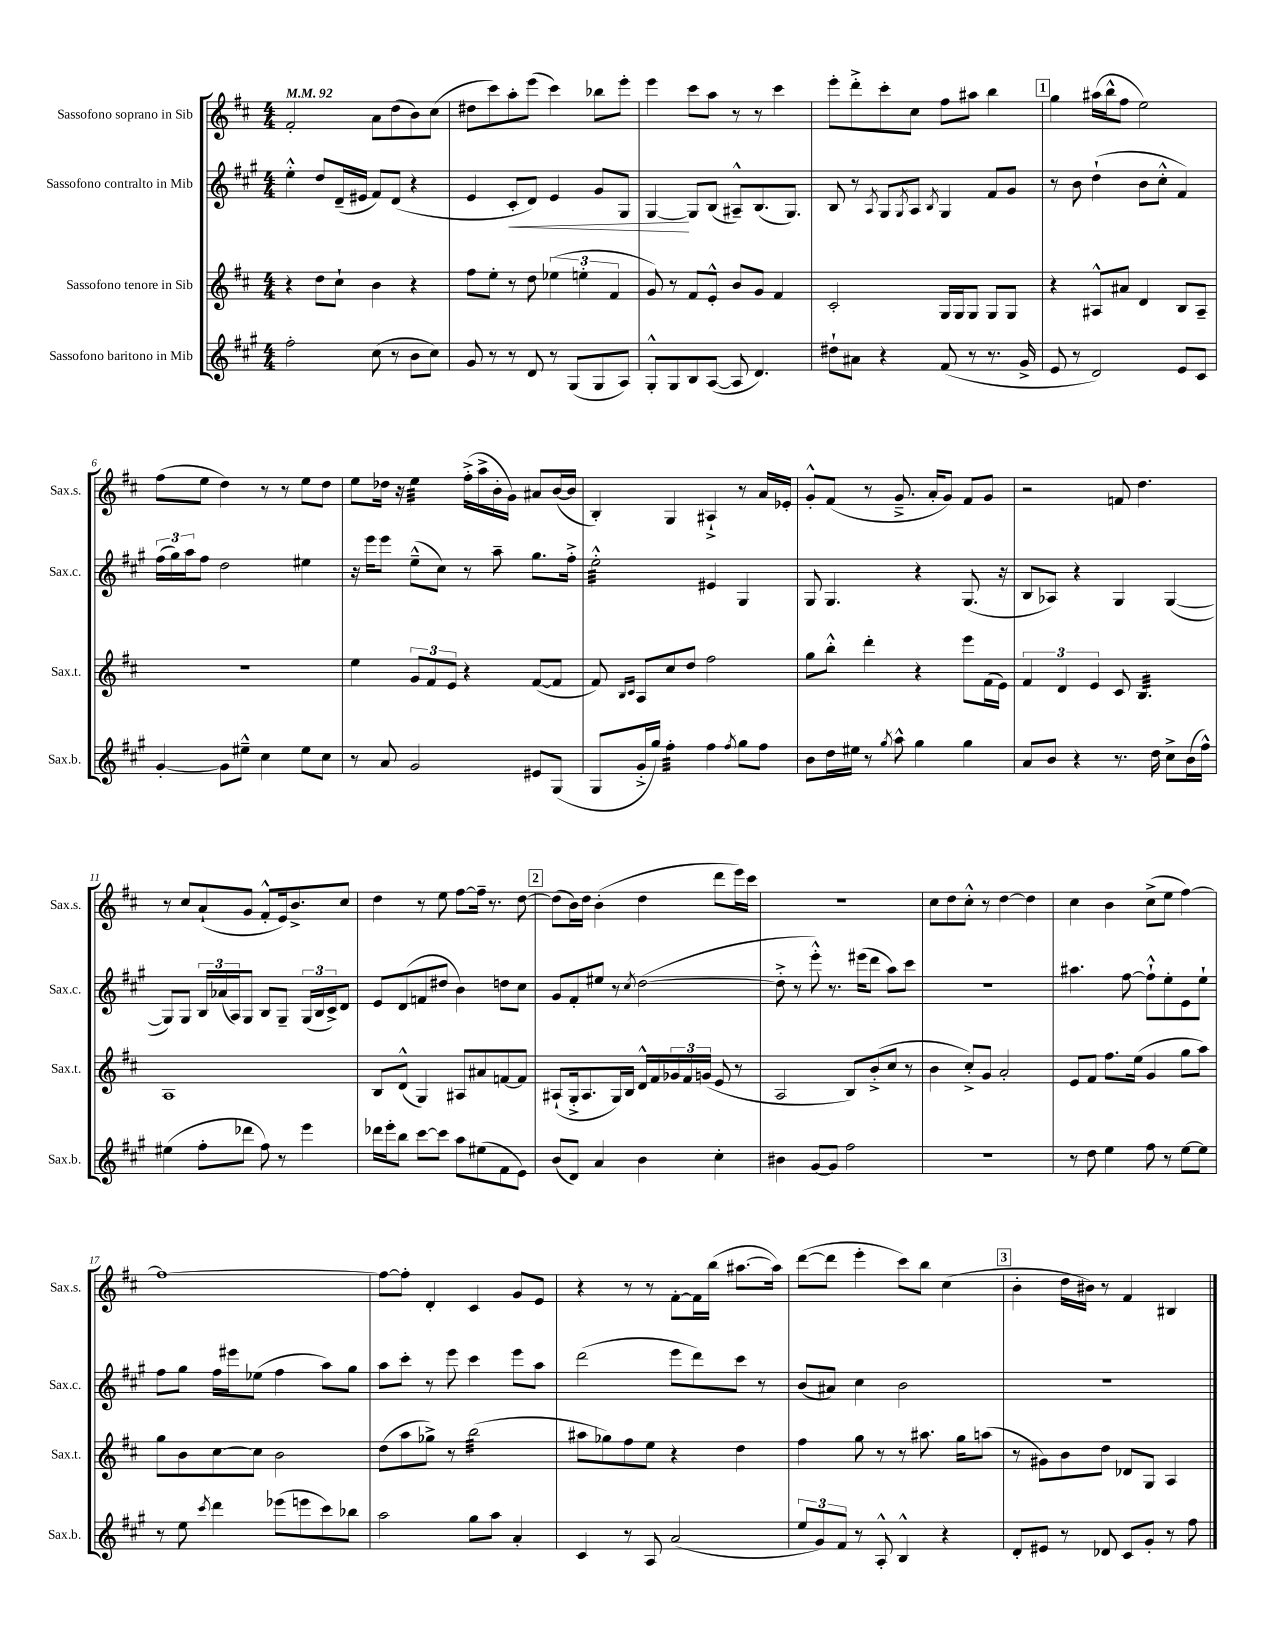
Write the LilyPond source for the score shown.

<<
\new StaffGroup <<
\new Staff = "s0" \with { instrumentName = "Sassofono soprano in Sib" shortInstrumentName = "Sax.s." } {
    \clef treble \key d \major \numericTimeSignature \time 4/4 \tempo 4 = 92
    fis'2-. a'8 d''8( b'8) cis''8( |
    dis''8 cis'''8) a''8-. e'''8( cis'''4) bes''8 e'''8-. |
    e'''4 cis'''8 a''8 r8 r8 cis'''4 |
    e'''8-. d'''8-.-> cis'''8-. cis''8 fis''8 ais''8 b''4 |
    \mark \markup { \box "1" } g''4 ais''16( b''16-^ fis''8 e''2) |
    fis''8( e''8 d''4) r8 r8 e''8 d''8 |
    e''8 des''16 r16 e''4:32 fis''16-.->( a''16-> b'16-. g'16) ais'8 b'16~( b'16 |
    b4-.) g4 ais4-!-> r8 a'16 ees'16-. |
    g'8-.-^ fis'8( r8 g'8.---> a'16-. g'8) fis'8 g'8 |
    r2 f'8 d''4. |
    r8 cis''8 a'8-!( g'8 fis'8-.-^ e'16) b'8.-> cis''8 |
    d''4 r8 e''8 fis''8~ fis''16-- r8. d''8~ |
    \mark \markup { \box "2" } d''8( b'16) d''16 b'4-.( d''4 d'''8 e'''16) cis'''16 |
    R1 |
    cis''8 d''8 cis''8-.-^ r8 d''4~ d''4 |
    cis''4 b'4 cis''8->( e''8 fis''4~) |
    fis''1~ |
    fis''8~ fis''8-. d'4-. cis'4 g'8 e'8 |
    r4 r8 r8 fis'8~-. fis'16 b''16( ais''8.~ ais''16) |
    d'''8~( d'''8 e'''4-. cis'''8) b''8 cis''4( |
    \mark \markup { \box "3" } b'4-. d''16 bis'16) r8 fis'4 bis4 \bar "|." |
}
\new Staff = "s1" \with { instrumentName = "Sassofono contralto in Mib" shortInstrumentName = "Sax.c." } {
    \clef treble \key a \major \numericTimeSignature \time 4/4
    e''4-.-^ d''8 d'16--( eis'16 fis'8) d'8( r4 |
    e'4 cis'8-.\< d'8) e'4 gis'8 gis8 |
    gis4~\! gis8 b8( ais8---^) b8.( gis8.) |
    b8 r8 \acciaccatura { a8 } gis8 \acciaccatura { gis8 } a8 \acciaccatura { b8 } gis4 fis'8 gis'8 |
    \mark \markup { \box "1" } r8 b'8 d''4-!( b'8 cis''8-.-^ fis'4) |
    \tuplet 3/2 { fis''16( gis''16) a''16 } fis''8 d''2 eis''4 |
    r16 e'''16 e'''8 e''8---^( cis''8) r8 a''8-- gis''8. fis''16-.-> |
    e''2:32-.-^ eis'4 gis4 |
    gis8 gis4. r4 gis8.( r16 |
    b8 aes8) r4 gis4 gis4~( |
    gis8) gis8 \tuplet 3/2 { b16 aes'16( a16) } gis8 b8 gis8-- \tuplet 3/2 { gis16( b16 cis'16->) } d'8 |
    e'8 d'8( f'8 dis''8 b'4) d''8 cis''8 |
    \mark \markup { \box "2" } gis'8 fis'8-. eis''8 r8 \acciaccatura { cis''8 } d''2~( |
    d''8-.-> r8 e'''8-.-^) r8. eis'''16( d'''8 a''8) cis'''8 |
    R1 |
    ais''4. fis''8~ fis''8-!-^ e''8-. e'8 e''8-! |
    fis''8 gis''8 fis''16 eis'''16 ees''8( fis''4 a''8) gis''8 |
    a''8 cis'''8-. r8 e'''8 cis'''4 e'''8 a''8 |
    d'''2( e'''8 d'''8) cis'''8 r8 |
    b'8( ais'8) cis''4 b'2 |
    \mark \markup { \box "3" } R1 \bar "|." |
}
\new Staff = "s2" \with { instrumentName = "Sassofono tenore in Sib" shortInstrumentName = "Sax.t." } {
    \clef treble \key d \major \numericTimeSignature \time 4/4
    r4 d''8 cis''8-! b'4 r4 |
    fis''8 e''8-. r8 d''8 \tuplet 3/2 { ees''4( e''4-. fis'4 } |
    g'8) r8 fis'8 e'8-.-^ b'8 g'8 fis'4 |
    cis'2-. g16 g16 g8 g8 g8 |
    \mark \markup { \box "1" } r4 ais8-^ ais'8 d'4 b8 ais8-- |
    R1 |
    e''4 \tuplet 3/2 { g'8 fis'8 e'8 } r4 fis'8~( fis'8 |
    fis'8) \grace { b16 cis'16 } a8 cis''8 d''8 fis''2 |
    g''8 b''8-.-^ d'''4-. r4 e'''8 fis'16( e'16) |
    \tuplet 3/2 { fis'4 d'4 e'4 } cis'8 b4.:32 |
    a1 |
    b8 d'8-^( g4) ais8 ais'8 f'8~ f'8 |
    \mark \markup { \box "2" } ais8-!( g16-.-> ais8. g16) b16 d'16-^ fis'16 \tuplet 3/2 { ges'16 fis'16 g'16( } e'8 r8 |
    a2 b8) b'8-.->( cis''8 r8 |
    b'4 cis''8-.->) g'8 a'2-. |
    e'8 fis'8 fis''8. e''16( g'4 g''8 a''8) |
    g''8 b'8 cis''8~ cis''8 b'2 |
    d''8( a''8 ges''8->) r8 b''2:32( |
    ais''8 ges''8) fis''8 e''8 r4 d''4 |
    fis''4 g''8 r8 r8 ais''8. g''16 a''8( |
    \mark \markup { \box "3" } r8 gis'8) b'8 d''8 des'8 g8 a4 \bar "|." |
}
\new Staff = "s3" \with { instrumentName = "Sassofono baritono in Mib" shortInstrumentName = "Sax.b." } {
    \clef treble \key a \major \numericTimeSignature \time 4/4
    fis''2-. cis''8( r8 b'8 cis''8) |
    gis'8 r8 r8 d'8 r8 gis8( gis8 a8) |
    gis8-.-^ gis8 b8 a8~( a8 d'4.) |
    dis''8-! ais'8 r4 fis'8( r8 r8. gis'16-> |
    \mark \markup { \box "1" } e'8 r8 d'2) e'8 cis'8 |
    gis'4~-. gis'8 eis''8---^ cis''4 eis''8 cis''8 |
    r8 a'8 gis'2 eis'8 gis8( |
    gis8 gis'16-.-> gis''16) fis''4:32-. fis''4 \acciaccatura { fis''8 } gis''8 fis''8 |
    b'8 d''16 eis''16 r8 \acciaccatura { gis''8 } a''8-^ gis''4 gis''4 |
    a'8 b'8 r4 r8. d''16 cis''8-> b'16( fis''16-^) |
    eis''4( fis''8-. des'''8 fis''8) r8 e'''4 |
    des'''16 e'''16-. b''8 cis'''8~ cis'''8 a''8 eis''8( fis'8 e'8) |
    \mark \markup { \box "2" } b'8( d'8) a'4 b'4 cis''4-. |
    bis'4 gis'8~ gis'8 fis''2 |
    R1 |
    r8 d''8 e''4 fis''8 r8 e''8~ e''8 |
    r8 e''8 \acciaccatura { cis'''8 } d'''4 ees'''8( e'''8 cis'''8) bes''8 |
    a''2 gis''8 a''8 a'4-. |
    cis'4 r8 a8 a'2( |
    \tuplet 3/2 { e''8 gis'8) fis'8 } r8 a8-.-^ b4-^ r4 |
    \mark \markup { \box "3" } d'8-. eis'8 r8 des'8 cis'8 gis'8-. r8 fis''8 \bar "|." |
}
>>
>>
